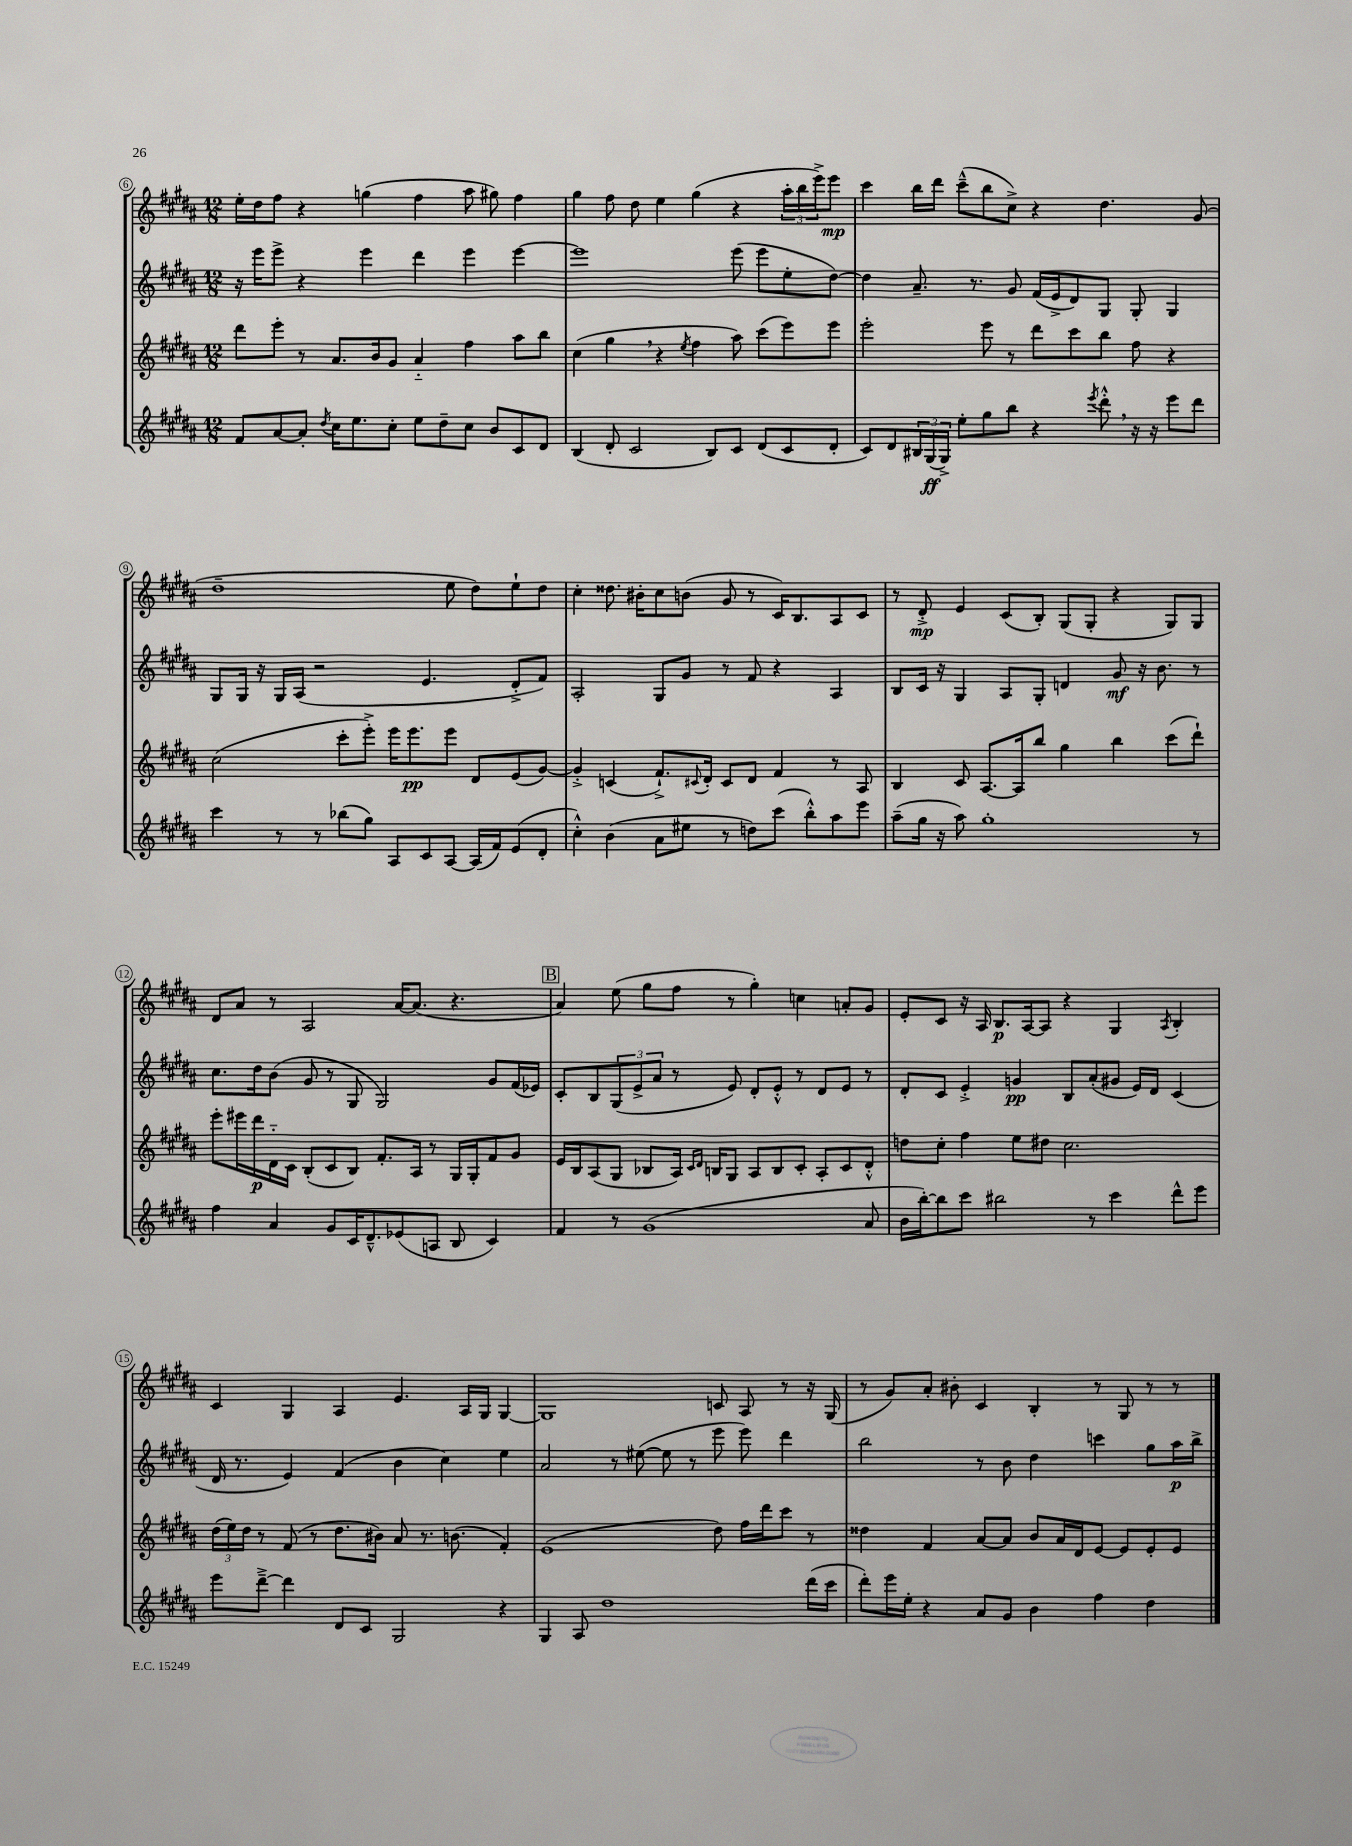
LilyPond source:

<<
\new StaffGroup <<
\new Staff = "s0" {
    \clef treble \key b \major \numericTimeSignature \time 12/8
    e''16-. dis''16 fis''8 r4 g''4( fis''4 ais''8 gis''8) fis''4 |
    gis''4 fis''8 dis''8 e''4 gis''4( r4 \tuplet 3/2 { ais''16-. b''16 e'''16->) } e'''8\mp |
    cis'''4 b''16 dis'''16 cis'''8---^( b''8 cis''8->) r4 dis''4. gis'8( |
    dis''1-- e''8 dis''8) e''8-! dis''8 |
    cis''4-. disis''8. bis'16-. cis''8 b'8( gis'8 r8 cis'16) b8. ais8 cis'8 |
    r8 dis'8-.->\mp e'4 cis'8( b8-.) gis8( gis8-. r4 gis8) gis8 |
    dis'8 ais'8 r8 ais2 ais'16~ ais'8.( r4. |
    \mark \markup { \box "B" } ais'4) e''8( gis''8 fis''8 r8 gis''4-.) c''4 a'8-. gis'8 |
    e'8-. cis'8 r16 ais16 b8.\p ais16~ ais8 r4 gis4 \acciaccatura { ais8 } b4-. |
    cis'4 gis4 ais4 e'4. ais16 gis16 gis4~ |
    gis1 c'8 ais8 r8 r16 gis16( |
    r8 gis'8) ais'8-. bis'8-. cis'4 b4-. r8 gis8 r8 r8 \bar "|." |
}
\new Staff = "s1" {
    \clef treble \key b \major \numericTimeSignature \time 12/8
    r16 e'''16 e'''8-> r4 e'''4 dis'''4 e'''4 e'''4~ |
    e'''1 e'''8( e'''8 e''8-. dis''8~) |
    dis''4 ais'8.-- r8. gis'8 fis'16( e'16-> dis'8) gis8 gis8-. gis4 |
    gis8 gis16 r16 gis16 ais16( r2 e'4. dis'8-.-> fis'8) |
    ais2-. gis8 gis'8 r8 fis'8 r4 ais4 |
    b8 cis'16 r16 gis4 ais8 gis8-. d'4 gis'8\mf r16 b'8. r8 |
    cis''8. dis''16 b'8( gis'8 r8 gis8 gis2) gis'8 fis'16( ees'16) |
    \mark \markup { \box "B" } cis'8-. b8 \tuplet 3/2 { gis8( e'8-> ais'8 } r8 e'8) dis'8-. e'8-.-^ r8 dis'8 e'8 r8 |
    dis'8-. cis'8 e'4-.-> g'4\pp b8 ais'8-.( gis'8 e'16) dis'16 cis'4( |
    dis'16 r8. e'4) fis'4( b'4 cis''4) e''4 |
    ais'2 r8 eis''8~( eis''8 r8 e'''8 e'''8) dis'''4 |
    b''2 r8 b'8 dis''4 c'''4 gis''8 ais''16\p b''16-> \bar "|." |
}
\new Staff = "s2" {
    \clef treble \key b \major \numericTimeSignature \time 12/8
    dis'''8 e'''8-. r8 ais'8. b'16 gis'8 ais'4-_ fis''4 ais''8 b''8 |
    cis''4( gis''4 \breathe r4 \acciaccatura { e''8 } fis''4 ais''8) cis'''8( e'''8) e'''8 |
    e'''2-. e'''8 r8 dis'''8 cis'''8 b''8 fis''8 r4 |
    cis''2( cis'''8-. e'''8-.->) e'''16 e'''8.\pp e'''8 dis'8 e'8( gis'8~) |
    gis'4-.-> c'4( fis'8.-!->) \appoggiatura { cis'8 } dis'16-. cis'8 dis'8 fis'4 r8 ais8 |
    b4 cis'8 ais8.~ ais16 b''8 gis''4 b''4 cis'''8( dis'''8-!) |
    e'''8-. eis'''16 dis'''16\p dis'16-_ cis'16 b8-.( cis'8 b8) fis'8.-. ais16 r8 gis16 gis16-. fis'8 gis'8 |
    \mark \markup { \box "B" } e'16 b16 ais8( gis8 bes8 ais16) \grace { cis'16 dis'16 } b16 gis8 ais8 b8 cis'8-. ais8-. cis'8 dis'8-.-^ |
    d''8 cis''8-. fis''4 e''8 dis''8 cis''2. |
    \tuplet 3/2 { dis''16( e''16) dis''16 } r8 fis'8( r8 dis''8. bis'16) ais'8 r8. b'8.( fis'4-.) |
    e'1( dis''8) fis''16 dis'''16 cis'''8 r8 |
    disis''4 fis'4 ais'8~ ais'8 b'8 ais'16 dis'16 e'8~ e'8 e'8-. e'8 \bar "|." |
}
\new Staff = "s3" {
    \clef treble \key b \major \numericTimeSignature \time 12/8
    fis'8 ais'8~ ais'8-. \acciaccatura { dis''8 } cis''16 e''8. cis''8-. e''8 dis''8-- cis''8 b'8 cis'8 dis'8 |
    b4( dis'8-. cis'2 b8) cis'8 dis'8( cis'8 dis'8-. |
    cis'8) dis'8 \tuplet 3/2 { bis16 gis16\ff( gis16->) } e''8-. gis''8 b''8 r4 \acciaccatura { e'''8 } dis'''8-.-^ \breathe r16 r16 e'''8 dis'''8 |
    cis'''4 r8 r8 bes''8( gis''8) ais8 cis'8 ais8~ ais16( fis'16) e'8( dis'8-. |
    cis''4-.-^) b'4( ais'8 eis''8 r8 d''8) cis'''8( b''8-.-^) ais''8 e'''8 |
    ais''8--( gis''16 r16 ais''8) gis''1-. r8 |
    fis''4 ais'4 gis'8 cis'16 dis'8.---^ ees'8( a8 b8 cis'4) |
    \mark \markup { \box "B" } fis'4 r8 gis'1( ais'8 |
    b'16 b''16~-.) b''8 cis'''8 bis''2 r8 cis'''4 dis'''8-^ e'''8 |
    e'''8 dis'''8~---> dis'''4 dis'8 cis'8 gis2 r4 |
    gis4 ais8 dis''1 dis'''16( cis'''16 |
    dis'''8-.) e'''16 e''16-. r4 ais'8 gis'8 b'4 fis''4 dis''4 \bar "|." |
}
>>
>>
\layout { \context { \Score currentBarNumber = #6 \override BarNumber.stencil = #(make-stencil-circler 0.1 0.3 ly:text-interface::print) } }
